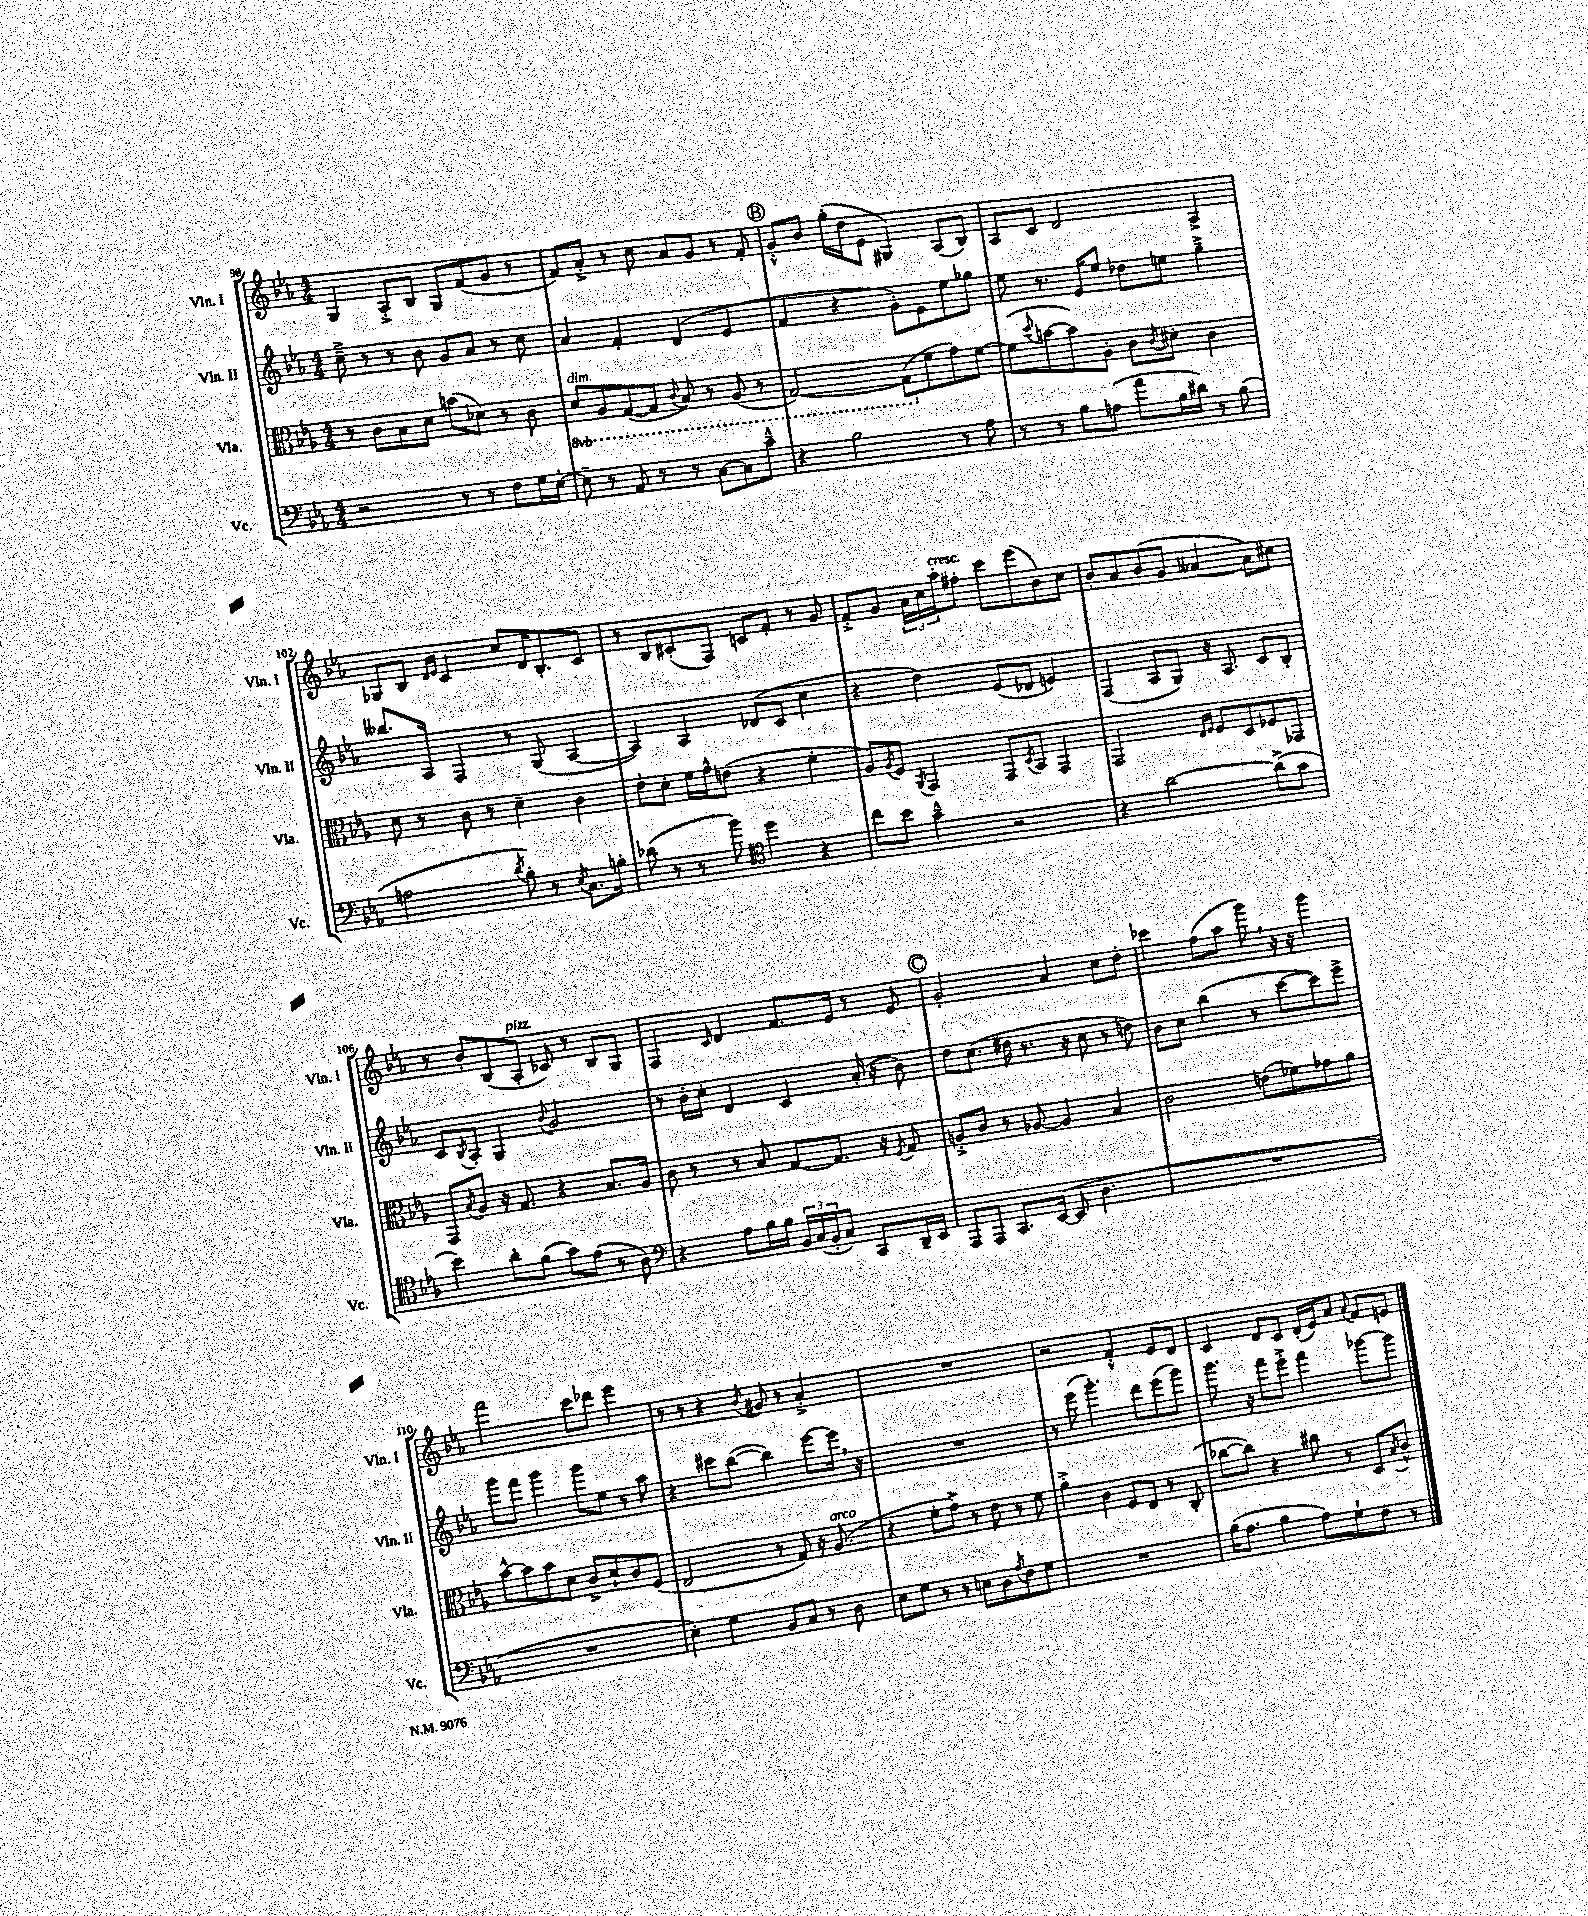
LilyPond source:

<<
\new StaffGroup <<
\new Staff = "s0" \with { instrumentName = "Vln. I" shortInstrumentName = "Vln. I" } {
    \clef treble \key ees \major \numericTimeSignature \time 4/4
    g4 aes8-.-> bes8 g8 f'8( g'8 r8 |
    f'8) aes'8-.-> r8 c''8 aes'8 g'8 r8 f'8-. |
    \mark \markup { \circle "B" } g'8-.-^ bes'8 g''16-.( d''16 ees'8 gis4) aes8( bes8) |
    aes8 c'8 d'2 aes4-> |
    ges8 bes8 \grace { d'16 ees'16 } c'4 c''8 d'16 bes8.-. c'8 |
    r8 bes8 cis'8-.( f8) c'8 f'8-. r8 g'8 |
    f'8-.-> g'8 \tuplet 3/2 { aes'16 c''16 aes''16-.^\markup { \italic "cresc." } } fis''8-. c'''8 ees'''8( bes'8) c''8 |
    bes'8-. aes'8 bes'8( g'8 aeses'4~ aeses'8) cis''8 |
    r8 bes'8-. bes8( aes8-.^\markup { \italic "pizz." } ces'8) r8 bes8 g8 |
    f4 \grace { c'16 } d'4 f'8. ees'16 r8 ees'8 |
    \mark \markup { \circle "C" } g'2-. aes'4 c''8 d''8-. |
    ces'''4 f''8( aes''8 g'''8) \breathe r16 r16 g'''4 |
    f'''2 c'''8 des'''8 ees'''4 |
    r8 r8 r4 \acciaccatura { bes'8 } gis'8 r8 aes'4-.-> |
    R1 |
    r2 f'4-.-^ ees'8 d'8 |
    c'4 d'8 c'8 d'16-.( ees'16) aes'8 \appoggiatura { aes'8 } f'8 e'8 \bar "|." |
}
\new Staff = "s1" \with { instrumentName = "Vln. II" shortInstrumentName = "Vln. II" } {
    \clef treble \key ees \major \numericTimeSignature \time 4/4
    c''8---> r8 r8 bes'8 g'8 aes'8 r8 c''8 |
    aes'4 f'4-. d'4( ees'4 |
    \mark \markup { \circle "B" } f'4 r4 g'8-.) ees'8 ees''8 ges''8 |
    ees''8 r8. ees'16 ees''8 des''8 e''8 g''4---> |
    beses''8. aes16 f4 r8 g8( aes4~ |
    aes4) aes4 des'8( c'8 c''4 |
    r4 d''4) ees'8( des'8 e'4) |
    f4( aes8 g8) r16 aes8. c'8 bes8-. |
    c'8 \acciaccatura { bes8 } aes8-. g4 \appoggiatura { bes'8 } g'2 |
    r8 bes'16-. c''16-. d'4 c'4 aes'16-.( r16 bes'8) |
    \mark \markup { \circle "C" } d''8 c''8.( dis''16 r8. r16 c''8 r8 d''8) |
    bes'8 c''8 bes''4( r8 c'''8~ c'''8) ees'''8-> |
    g'''8 f'''8 g'''4 g'''8 ees''8 r8 aes''8 |
    r4 cis'''8 bes''8~( bes''4) ees'''8~ ees'''16 \breathe r16 |
    R1 |
    r8 ees'''8( g'''4.-.) d'''8 ees'''8( g'''8) |
    g'''8. r16 f'''8 ees'''8-.-> f'''4 ges'''8~ ges'''8 \bar "|." |
}
\new Staff = "s2" \with { instrumentName = "Vla." shortInstrumentName = "Vla." } {
    \clef alto \key ees \major \numericTimeSignature \time 4/4 \set Staff.ottavationMarkups = #ottavation-simple-ordinals
    r8 c'8 bes8 d'8 b'8( des'8) r8 c'8 |
    \ottava #-1 d8^\markup { \italic "dim." } aes,8 g,8~( g,8 \appoggiatura { c8 } bes,8) r8 aes,8( r8 |
    \mark \markup { \circle "B" } g,2~) g,8( \ottava #0 f'8 g'8) f'8~ |
    f'8( \appoggiatura { d''8 } b'8~ b'8) aes8-. c'8 \acciaccatura { c'8 } dis'8-. c'4 |
    d'8 r8 c'8 r8 d'4-- c'4 |
    ees'8-. d'8-. f'16 g'16-^ e'8( r4 f'4-. |
    aes8) \acciaccatura { aes8 } f8 \acciaccatura { aes,8 } g,4 g,8 \acciaccatura { d8 } bes,8 g,4 |
    g,2 \grace { ees16 f16 } f8 d8 fes8 ges,8 |
    g,8 \acciaccatura { bes8 } aes8 r16 g8. r4 bes8. aes16 |
    c'8 r8 r8 bes8 g8~ g8. r16 \acciaccatura { f8 } g8 |
    \mark \markup { \circle "C" } a8-.-> c'8 r8 aes8~ aes4 bes4 |
    c'2 e'8( fes'8) ges'8 aes'8 |
    bes'8~-^ bes'8 bes'8 d'8 c'8-> d'8-! c'8 f8( |
    ees2 r8 g8) r16 aes8.^\markup { \italic "arco" }( |
    r4 f'8-. g'8->) r8 ees'8 r8 f'8 |
    aes'4-.-> c'4 f8 ees8 r8 c8-.( |
    ces''8~ ces''8) r4 cis''8 r8 d8 \acciaccatura { bes8 } c'8-^ \bar "|." |
}
\new Staff = "s3" \with { instrumentName = "Vc." shortInstrumentName = "Vc." } {
    \clef bass \key ees \major \numericTimeSignature \time 4/4
    r2 r8 r8 f8 g16 ees16~-. |
    ees8-- r8 aes,8 r8 r8 c8~ c8 c'8---^ |
    \mark \markup { \circle "B" } r4 bes2 r8 aes8 |
    r8 r8 bes8 a8( aes'8 bes16 dis'16) r8 bes8( |
    a2 \acciaccatura { d'8 } bes8-.) r8 \acciaccatura { ees8 } c8. b16-. |
    des'8( r8 r8 bes'8) \clef tenor d''4 r4 |
    c''8 bes'8 g'4---^ r2 |
    r4 aes'2~ aes'8->( g'8 |
    bes'4) aes'8-. f'8( g'8) ees'8( r8 aes8) |
    \clef bass r4 aes8 bes16 bes16 \tuplet 3/2 { bes,16 c16( bes,16-. } c8) c,8 d,16-- ees,16 |
    \mark \markup { \circle "C" } aes,,8 aes,,8 c,8. ees,16~( ees,8 d4. |
    R1 |
    R1 |
    ees4-.) g4 bes,8 c8 r8 d8 |
    ees8 g8 r8 r8 e8 d8 \acciaccatura { aes8 } f8 g8 |
    R1 |
    bes16( aes8. bes4 aes8) g8-! f8 r8 \bar "|." |
}
>>
>>
\layout { \context { \Score currentBarNumber = #98 } }
